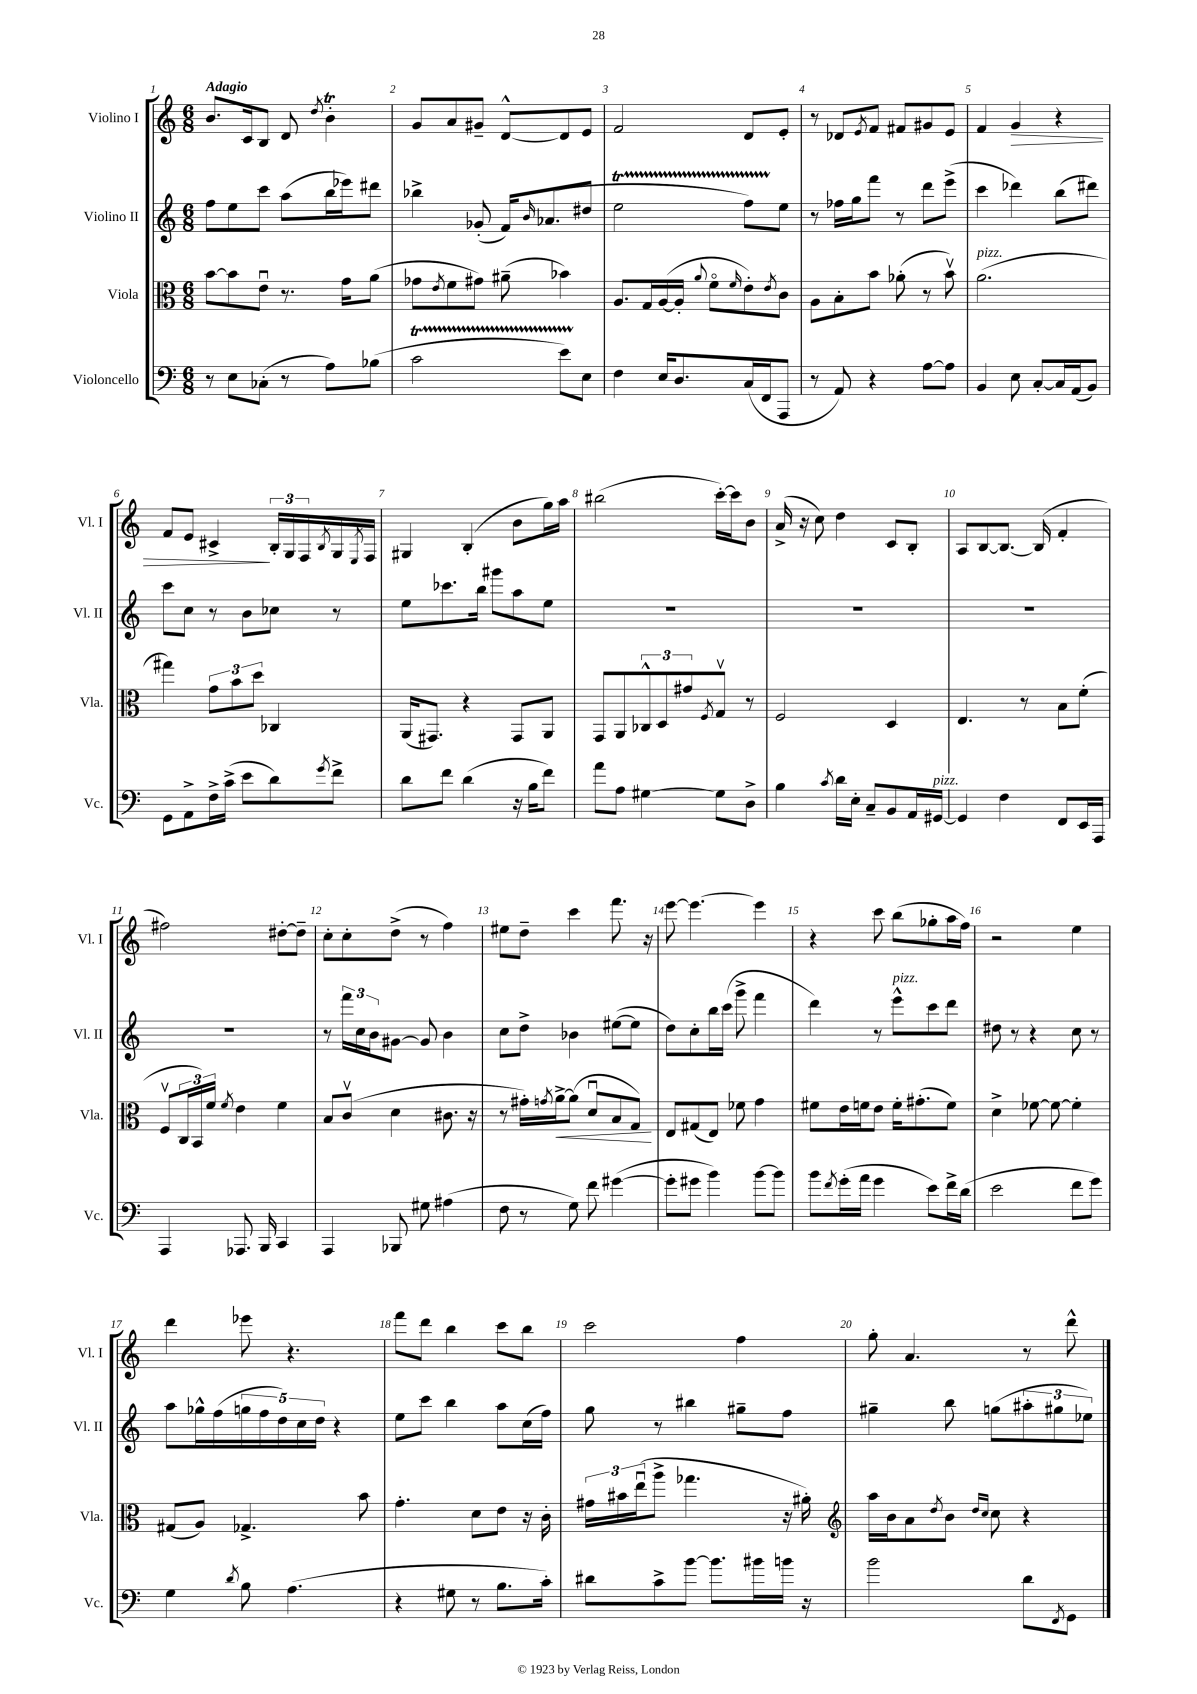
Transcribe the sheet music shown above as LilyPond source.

<<
\new StaffGroup <<
\new Staff = "s0" \with { instrumentName = "Violino I" shortInstrumentName = "Vl. I" } {
    \clef treble \key c \major \numericTimeSignature \time 6/8 \tempo "Adagio"
    b'8. c'16 b8 d'8 \acciaccatura { d''8 } b'4-.\trill |
    g'8 a'8 gis'8-- d'8~-^ d'8 e'8 |
    f'2 d'8 e'8-. |
    r8 des'8 \acciaccatura { e'8 } f'8 fis'8 gis'8 e'8 |
    f'4 g'4\> r4 |
    f'8 e'8 cis'4->\! \tuplet 3/2 { b16-. g16 f16 } \acciaccatura { b8 } g16 \acciaccatura { e8 } f16 |
    gis4 b4-.( b'8 g''16) a''16 |
    bis''2( c'''16~-.) c'''16 b'8 |
    a'16->( r16 c''8) d''4 c'8 b8-. |
    a8 b8~ b8.~ b16( f'4-. |
    fis''2) dis''8~-. dis''8-- |
    c''8-. c''8-. d''8->( r8 f''4) |
    eis''8 d''8-- c'''4 f'''8. r16 |
    e'''8~ e'''4.~ e'''4 |
    r4 c'''8 b''8( ges''8-. a''16 f''16) |
    r2 e''4 |
    d'''4 ees'''8 r4. |
    f'''8 d'''8 b''4 c'''8 b''8 |
    c'''2 f''4 |
    g''8-. a'4. r8 d'''8-^ \bar "|." |
}
\new Staff = "s1" \with { instrumentName = "Violino II" shortInstrumentName = "Vl. II" } {
    \clef treble \key c \major \numericTimeSignature \time 6/8
    f''8 e''8 c'''8 a''8( b''16 ees'''16) dis'''8 |
    bes''4-> ges'8-.( f'16) \grace { b'16 } aes'8.( dis''8 |
    e''2\startTrillSpan f''8) e''8\stopTrillSpan |
    r8 fes''16 g''16 f'''8 r8 d'''8 e'''8->( |
    c'''4 des'''4) b''8( dis'''8) |
    c'''8 c''8 r8 b'8 ces''8 r8 |
    e''8 ces'''8. b''16 gis'''8 a''8 e''8 |
    R2. |
    R2. |
    R2. |
    R2. |
    r8 \tuplet 3/2 { f'''16 c''16 b'16 } gis'8~ gis'8 b'4 |
    c''8 d''8-> bes'4 eis''8~( eis''8 |
    d''8) c''8-. b''16 c'''16( g'''8-> f'''4 |
    d'''4) r8 e'''8-^^\markup { \italic "pizz." } c'''8 d'''8 |
    dis''8 r8 r4 c''8 r8 |
    a''8 ges''16-^ f''16( \tuplet 5/4 { g''16 f''16 d''16) c''16 d''16 } r4 |
    e''8 c'''8 b''4 a''8 c''16( f''16) |
    g''8 r8 bis''4 gis''8-- f''8 |
    gis''4-- b''8 g''8( \tuplet 3/2 { ais''8-. gis''8 ees''8) } \bar "|." |
}
\new Staff = "s2" \with { instrumentName = "Viola" shortInstrumentName = "Vla." } {
    \clef alto \key c \major \numericTimeSignature \time 6/8
    b'8~ b'8 e'8\downbow r8. g'16 a'8( |
    ges'8 \acciaccatura { e'8 } f'8 gis'8) ais'8--( bes'4) |
    a8. g16 a16~( a16-. \appoggiatura { a'8 } f'8\flageolet \grace { f'16 } e'8-.) \acciaccatura { e'8 } c'8 |
    a8 b8-. b'8 aes'8-.( r8 b'8\upbow) |
    a'2.^\markup { \italic "pizz." }( |
    gis''4) \tuplet 3/2 { g'8 b'8 d''8 } ces4 |
    a,16( gis,8.) r4 gis,8 a,8 |
    g,8 a,8 \tuplet 3/2 { ces8-^ d8 gis'8 } \acciaccatura { f8 } g8\upbow r8 |
    f2 d4 |
    e4. r8 b8 f'8-.( |
    f8\upbow \tuplet 3/2 { c16 b,16) f'16 } \acciaccatura { f'8 } e'4 f'4 |
    b8 c'8\upbow( d'4 cis'8. r16 |
    r8 gis'16-.) \acciaccatura { g'8 } a'16~->\< a'8( d'8\downbow b8 g8\!) |
    e8 gis8( e8) fes'8 g'4 |
    fis'8 e'16 f'16 e'8 f'16-. gis'8.-.( f'8) |
    d'4-> fes'8~ fes'8~ fes'4-. |
    gis8( a8) ges4.-> b'8 |
    g'4.-. d'8 e'8 r16 c'16-. |
    \tuplet 3/2 { gis'16 bis'16 e''16\downbow( } a''8-> ges''4. r16 ais'16-.) |
    \clef treble a''16 b'16 a'8 \acciaccatura { d''8 } b'8 \grace { d''16 c''16 } c''8 r4 \bar "|." |
}
\new Staff = "s3" \with { instrumentName = "Violoncello" shortInstrumentName = "Vc." } {
    \clef bass \key c \major \numericTimeSignature \time 6/8
    r8 e8 ces8-.( r8 a8) bes8( |
    c'2\startTrillSpan e'8) e8\stopTrillSpan |
    f4 e16 d8. c16( f,16 a,,8 |
    r8 a,8) r4 a8~ a8 |
    b,4 e8 c8~-. c16 a,16( b,8) |
    g,8 a,8-> f16-> c'16->( e'8 d'8) \acciaccatura { g'8 } f'8-> |
    d'8 f'8 d'4( r16 b16 f'8) |
    a'8 a8 gis4~ gis8 d8-> |
    b4 \acciaccatura { c'8 } d'16 e16-. c8-- b,8 a,16 gis,16~^\markup { \italic "pizz." } |
    gis,4 f4 f,8 e,16 a,,16 |
    a,,4 aes,,8. b,,16 c,4 |
    a,,4 bes,,8 gis8 ais4( |
    f8 r8 g8) f'8 gis'4~( |
    gis'8-. gis'8 b'4) b'8~ b'8 |
    b'8 \acciaccatura { f'8 } g'16-.( a'16 g'4 e'8) f'16-> d'16( |
    e'2 f'8 g'8) |
    g4 \acciaccatura { d'8 } b8 a4.( |
    r4 gis8 r8 b8. c'16-.) |
    dis'8 c'8-> b'8~ b'8. bis'16 b'16 r16 |
    b'2 d'8 \acciaccatura { f,8 } g,8 \bar "|." |
}
>>
>>
\layout { \context { \Score \override BarNumber.break-visibility = ##(#f #t #t) barNumberVisibility = #all-bar-numbers-visible } }
